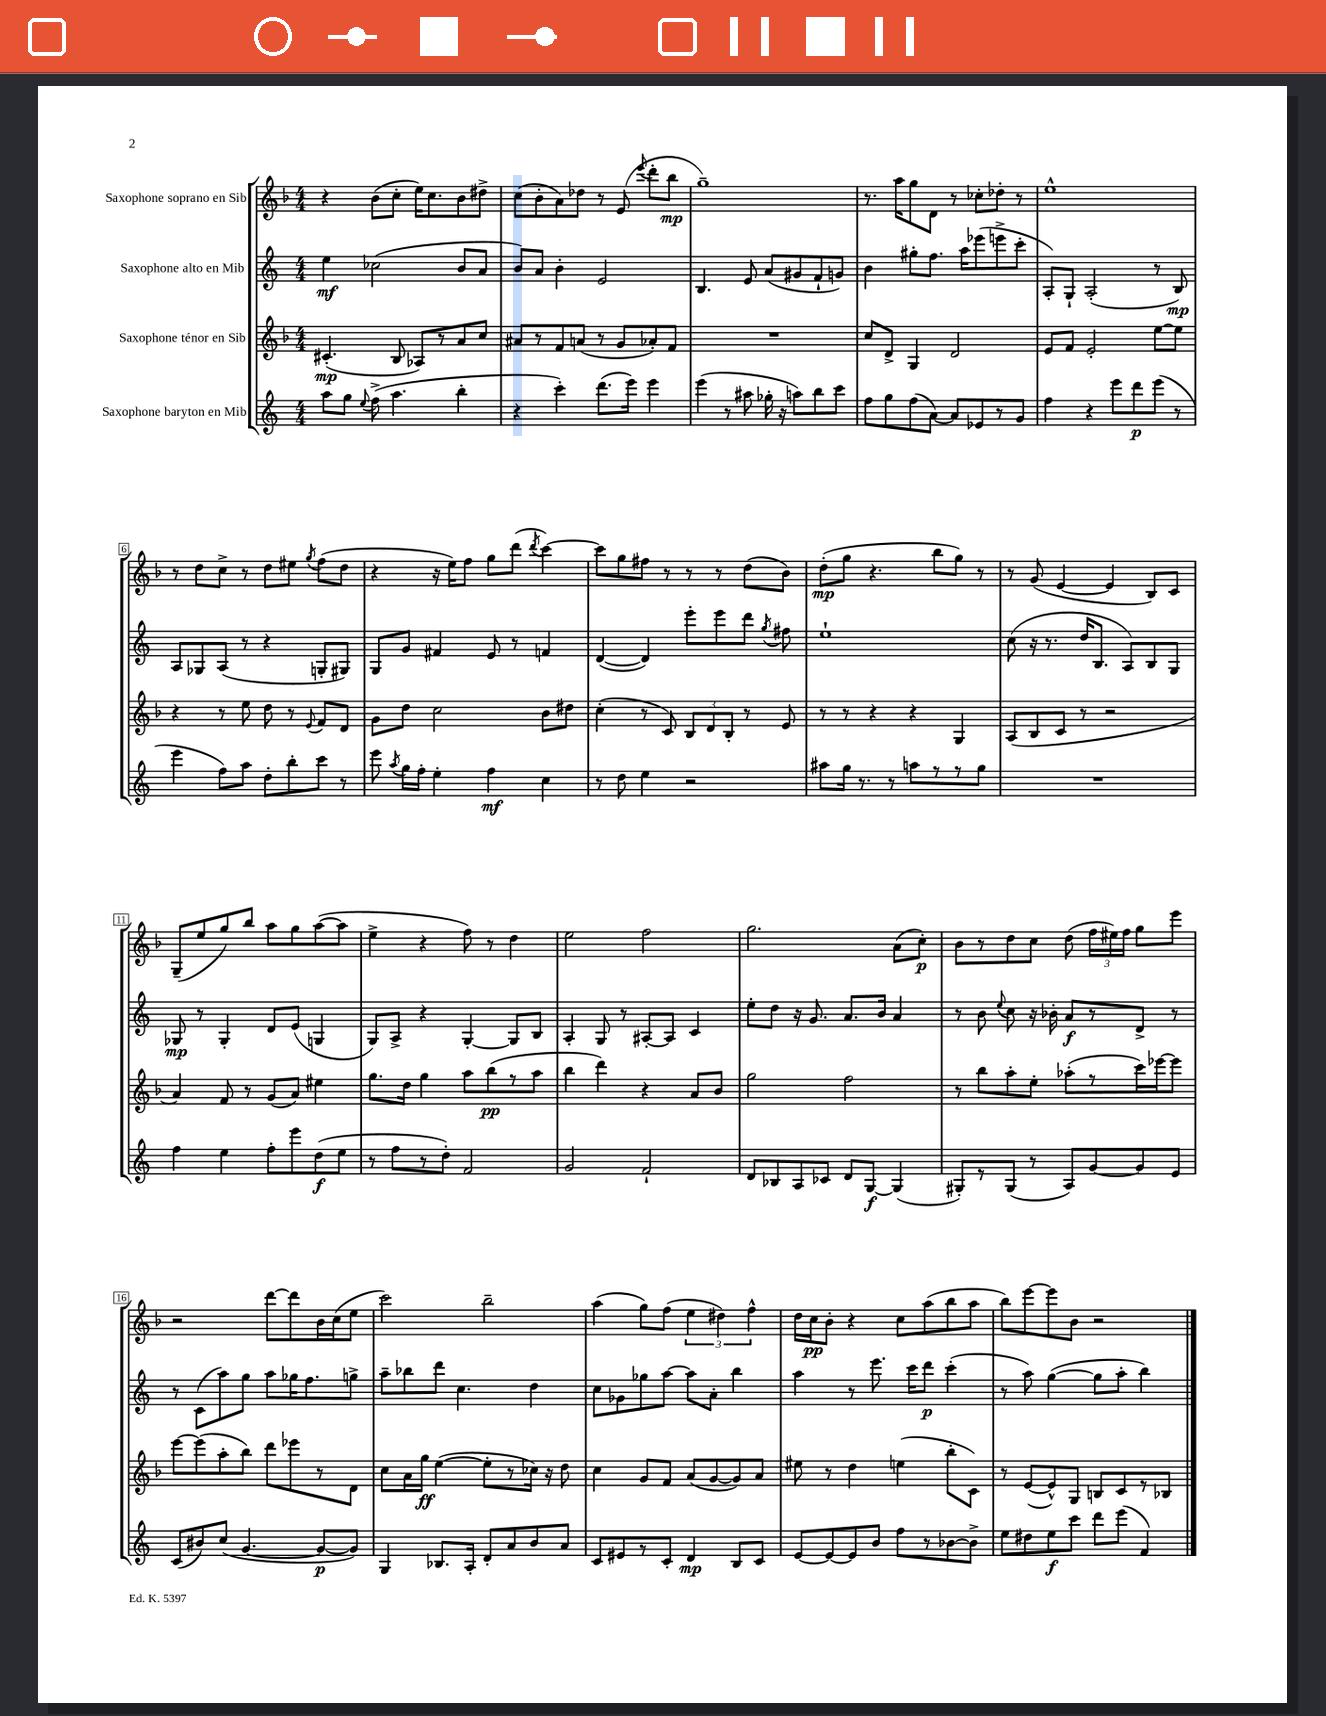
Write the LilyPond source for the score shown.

<<
\new StaffGroup <<
\new Staff = "s0" \with { instrumentName = "Saxophone soprano en Sib" } {
    \clef treble \key f \major \numericTimeSignature \time 4/4
    \autoBeamOff r4 bes'8[( c''8]-. e''16[) c''8. bes'8 dis''8]-> |
    c''8[( bes'8-. a'8) des''8] r8 e'8( \appoggiatura { e'''8 } d'''8[-. bes''8]\mp |
    g''1--) |
    r8. a''16[ g''8 d'8] r8 ces''8[-. des''8]-. r8 |
    e''1-^ |
    r8 d''8[ c''8]-> r8 d''8[ eis''8] \acciaccatura { g''8 } f''8[( d''8] |
    r4 r16 e''16[) f''8] g''8[ d'''8]( \acciaccatura { d'''8 } c'''4~) |
    c'''8[ g''8 fis''8] r8 r8 r8 d''8[( bes'8]) |
    d''8[-.\mp( g''8] r4. bes''8[ g''8]) r8 |
    r8 g'8( e'4~ e'4 bes8[) c'8] |
    g8[--( e''8 g''8) bes''8] a''8[ g''8 a''8~( a''8] |
    e''4-> r4 f''8) r8 d''4 |
    e''2 f''2 |
    g''2. a'8[( c''8]-.\p) |
    bes'8[ r8 d''8 c''8] d''8( \tuplet 3/2 { f''16[ eis''16) f''16] } g''8[ e'''8] |
    r2 d'''8[~ d'''8 bes'16 c''16( e''8] |
    c'''2) bes''2-- |
    a''4( g''8[) f''8]( \tuplet 3/2 { e''4 dis''4) f''4-^ } |
    d''16[ c''16\pp bes'8]-. r4 c''8[ a''8( bes''8 a''8] |
    bes''8[) e'''8~ e'''8 bes'8] r2 \bar "|." |
}
\new Staff = "s1" \with { instrumentName = "Saxophone alto en Mib" } {
    \clef treble \key c \major \numericTimeSignature \time 4/4
    \autoBeamOff e''4\mf ces''2( b'8[ a'8] |
    b'8[) a'8] b'4-. e'2 |
    b4. e'8 a'8[( gis'8 f'8-! g'8]) |
    b'4 gis''8[-. f''8.] a''16[ ees'''8( e'''8-> c'''8]-. |
    a8[-.) g8]-! a2-.( r8 b8\mp) |
    a8[ ges8 a8]( r8 r4 g8[-. gis8]) |
    g8[ g'8] fis'4 e'8 r8 f'4 |
    d'4~( d'4) e'''8[-. e'''8 d'''8] \acciaccatura { g''8 } fis''8 |
    e''1-! |
    c''8( r16 r8. d''16[ b8.] a8[) b8 g8] |
    ges8\mp r8 ges4-. d'8[ e'8]( g4 |
    g8[) a8]-> r4 g4~-. g8[ b8] |
    a4-. g8 r8 ais8[~-. ais8] c'4 |
    e''8[-. d''8] r16 g'8. a'8.[ b'16] a'4 |
    r8 b'8 \appoggiatura { e''8 } c''8 r16 bes'16-. a'8[\f r8 d'8]-> r8 |
    r8 c'8[( a''8) g''8] a''8[ ges''16 f''8. g''8]-> |
    a''8[-- bes''8 d'''8] c''4. d''4 |
    c''8[ ges'8 ges''8 a''8]~ a''8[ a'8]-. b''4 |
    a''4 r8 e'''8. c'''16[ d'''8]\p c'''4-.( |
    r8 a''8) g''4~( g''8[ a''8]-. b''4) \bar "|." |
}
\new Staff = "s2" \with { instrumentName = "Saxophone ténor en Sib" } {
    \clef treble \key f \major \numericTimeSignature \time 4/4
    \autoBeamOff cis'4.-.\mp( bes8 aes8[) r8 a'8 c''8] |
    ais'8[ r8 f'8 a'8]( r8 g'8[ aes'8-.) f'8] |
    R1 |
    c''8[ d'8]-> g4 d'2 |
    e'8[ f'8] e'2-. e''8[~ e''8] |
    r4 r8 e''8 d''8 r8 \appoggiatura { e'8 } f'8[ d'8] |
    g'8[ d''8] c''2 bes'8[ dis''8] |
    c''4-.( r8 c'8) \tuplet 3/2 { bes8[ d'8 bes8]-. } r8 e'8 |
    r8 r8 r4 r4 g4 |
    a8[( bes8 c'8] r8 r2 |
    a'4) f'8 r8 g'8[( a'8]) eis''4 |
    g''8.[ d''16] g''4 a''8[ bes''8\pp( r8 a''8] |
    bes''4 d'''4) r4 a'8[ bes'8] |
    g''2 f''2 |
    r8 bes''8[ a''8-. e''8]-. aes''8[-.( r8 c'''16) ees'''16~ ees'''8] |
    e'''8[~ e'''8( a''8-. bes''8]) d'''8[ ees'''8 r8 d'8] |
    c''8[ a'16 g''16]\ff e''4~( e''8[-. r8 ces''16]) r16 d''8 |
    c''4 g'8[ f'8] a'8[( g'8~ g'8) a'8] |
    eis''8 r8 d''4 e''4( bes''8[-. c'8]) |
    r8 e'8[~( e'8-^) g8] b8[ c'8 r8 bes8] \bar "|." |
}
\new Staff = "s3" \with { instrumentName = "Saxophone baryton en Mib" } {
    \clef treble \key c \major \numericTimeSignature \time 4/4
    \autoBeamOff a''8[ g''8] \appoggiatura { e''8 } f''8->( a''4. b''4-. |
    r4 c'''4-.) d'''8.[( e'''16]) e'''4 |
    e'''4( r8 ais''8 ges''16-. r16 a''8[) b''8 c'''8] |
    f''8[ g''8 f''8( a'8]~) a'8[ ees'8 r8 g'8] |
    f''4 r4 e'''8[ d'''8\p e'''8]( r8 |
    e'''4 f''8[) a''8] d''8[-. b''8-. c'''8] r8 |
    e'''8 \acciaccatura { a''8 } g''16[ f''16]-. e''4-. f''4\mf c''4 |
    r8 d''8 e''4 r2 |
    ais''8[ g''16] r8. r8 a''8[ r8 r8 g''8] |
    R1 |
    f''4 e''4 f''8[-. e'''8 d''8\f( e''8] |
    r8 f''8[ r8 d''8]-.) f'2 |
    g'2 f'2-! |
    d'8[ bes8 a8 ces'8] d'8[ g8]~\f g4( |
    gis8[-.) r8 gis8]( r8 a8[) g'8~ g'8 e'8] |
    c'8[( bis'8) c''8]( g'4.~ g'8[~\p g'8]) |
    g4 bes8.[ a16]-. d'8[-. a'8 b'8 a'8] |
    c'8[ eis'8 r8 c'8]-. d'4\mp b8[ c'8] |
    e'8[~ e'8~ e'8 b'8] f''8[ r8 bes'8~ bes'8]-> |
    e''8[ dis''8 e''8\f c'''8] d'''8[ e'''8]( f'4) \bar "|." |
}
>>
>>
\layout { \context { \Score \override BarNumber.stencil = #(make-stencil-boxer 0.1 0.3 ly:text-interface::print) } }
